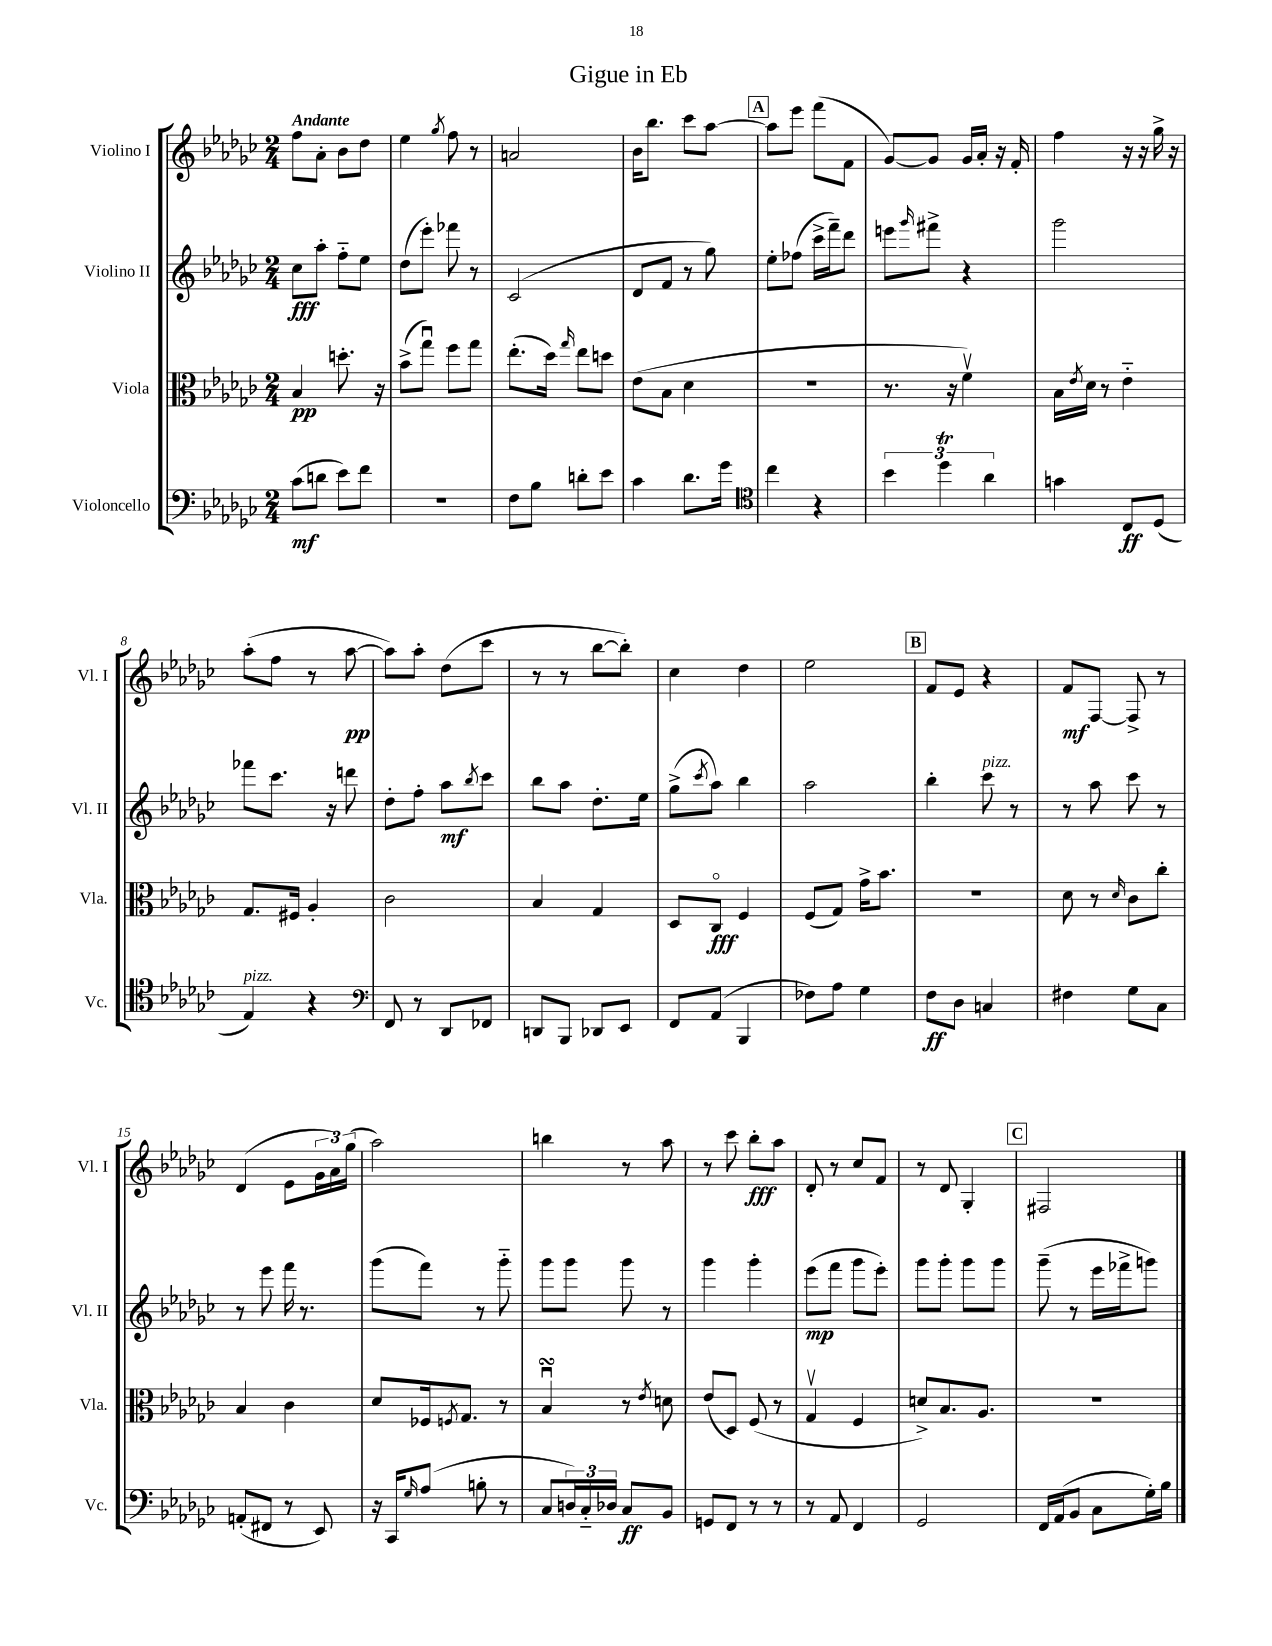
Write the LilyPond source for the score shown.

\header { title = "Gigue in Eb" }
<<
\new StaffGroup <<
\new Staff = "s0" \with { instrumentName = "Violino I" shortInstrumentName = "Vl. I" } {
    \clef treble \key ges \major \numericTimeSignature \time 2/4 \tempo "Andante"
    f''8 aes'8-. bes'8 des''8 |
    ees''4 \acciaccatura { ges''8 } f''8 r8 |
    a'2 |
    bes'16 bes''8. ces'''8 aes''8~ |
    \mark \markup { \box "A" } aes''8 ees'''8 f'''8( f'8 |
    ges'8~) ges'8 ges'16 aes'16-. r16 f'16-. |
    f''4 r16 r16 ges''16-> r16 |
    aes''8-.( f''8 r8 aes''8~\pp |
    aes''8) aes''8-. des''8( ces'''8 |
    r8 r8 bes''8~ bes''8-.) |
    ces''4 des''4 |
    ees''2 |
    \mark \markup { \box "B" } f'8 ees'8 r4 |
    f'8\mf f8~ f8-> r8 |
    des'4( ees'8 \tuplet 3/2 { ges'16 aes'16) ges''16( } |
    aes''2) |
    b''4 r8 aes''8 |
    r8 ces'''8 bes''8-.\fff aes''8 |
    des'8-. r8 ces''8 f'8 |
    r8 des'8 ges4-. |
    \mark \markup { \box "C" } fis2 \bar "|." |
}
\new Staff = "s1" \with { instrumentName = "Violino II" shortInstrumentName = "Vl. II" } {
    \clef treble \key ges \major \numericTimeSignature \time 2/4
    ces''8\fff aes''8-. f''8-_ ees''8 |
    des''8( ees'''8-.) fes'''8 r8 |
    ces'2( |
    des'8 f'8 r8 ges''8) |
    \mark \markup { \box "A" } ees''8-. fes''8( ces'''16-> f'''16--) des'''8 |
    e'''8 \grace { ges'''16 } fis'''8-> r4 |
    ges'''2 |
    fes'''8 ces'''8. r16 d'''8 |
    des''8-. f''8-. aes''8\mf \acciaccatura { bes''8 } ces'''8 |
    bes''8 aes''8 des''8.-. ees''16 |
    ges''8->( \acciaccatura { ces'''8 } aes''8) bes''4 |
    aes''2 |
    \mark \markup { \box "B" } bes''4-. ces'''8^\markup { \italic "pizz." } r8 |
    r8 aes''8 ces'''8 r8 |
    r8 ees'''8 f'''16 r8. |
    ges'''8( f'''8) r8 ges'''8-_ |
    ges'''8 ges'''8 ges'''8 r8 |
    ges'''4 ges'''4-. |
    ees'''8\mp( f'''8 ges'''8 ees'''8-.) |
    ges'''8 ges'''8-. ges'''8 ges'''8 |
    \mark \markup { \box "C" } ges'''8--( r8 ees'''16 fes'''16-> g'''8) \bar "|." |
}
\new Staff = "s2" \with { instrumentName = "Viola" shortInstrumentName = "Vla." } {
    \clef alto \key ges \major \numericTimeSignature \time 2/4
    bes4\pp d''8.-. r16 |
    bes'8->( ges''8\downbow) f''8 ges''8 |
    ees''8.-.( des''16) \grace { ges''16 } ees''8 d''8 |
    ees'8( bes8 des'4 |
    \mark \markup { \box "A" } r2 |
    r8. r16 f'4\upbow) |
    bes16 \acciaccatura { ees'8 } des'16 r8 ees'4-_ |
    ges8. fis16 aes4-. |
    ces'2 |
    bes4 ges4 |
    des8 ces8\flageolet\fff f4 |
    f8( ges8) ges'16-> bes'8. |
    \mark \markup { \box "B" } R2 |
    des'8 r8 \grace { des'16 } ces'8 ces''8-. |
    bes4 ces'4 |
    des'8 fes16 \acciaccatura { f8 } ges8. r8 |
    bes4\downbow\turn r8 \acciaccatura { ees'8 } d'8 |
    ees'8( des8) f8( r8 |
    ges4\upbow f4 |
    d'8->) bes8. aes8. |
    \mark \markup { \box "C" } r2 \bar "|." |
}
\new Staff = "s3" \with { instrumentName = "Violoncello" shortInstrumentName = "Vc." } {
    \clef bass \key ges \major \numericTimeSignature \time 2/4
    ces'8\mf( d'8 ees'8) f'8 |
    R2 |
    f8 bes8 d'8-. ees'8 |
    ces'4 des'8. ges'16 |
    \mark \markup { \box "A" } \clef tenor ces''4 r4 |
    \tuplet 3/2 { bes'4 des''4\trill aes'4 } |
    g'4 ces8\ff des8( |
    ees4^\markup { \italic "pizz." }) r4 |
    \clef bass f,8 r8 des,8 fes,8 |
    d,8 bes,,8 des,8 ees,8 |
    f,8 aes,8( bes,,4 |
    fes8) aes8 ges4 |
    \mark \markup { \box "B" } f8\ff des8 c4 |
    fis4 ges8 ces8 |
    a,8-.( fis,8 r8 ees,8) |
    r16 ces,16 \grace { ges16 } aes8( b8-. r8 |
    ces8 \tuplet 3/2 { d16) ces16-_ des16 } ces8\ff bes,8 |
    g,8 f,8 r8 r8 |
    r8 aes,8 f,4 |
    ges,2 |
    \mark \markup { \box "C" } f,16 aes,16( bes,8 ces8 ges16-.) bes16 \bar "|." |
}
>>
>>
